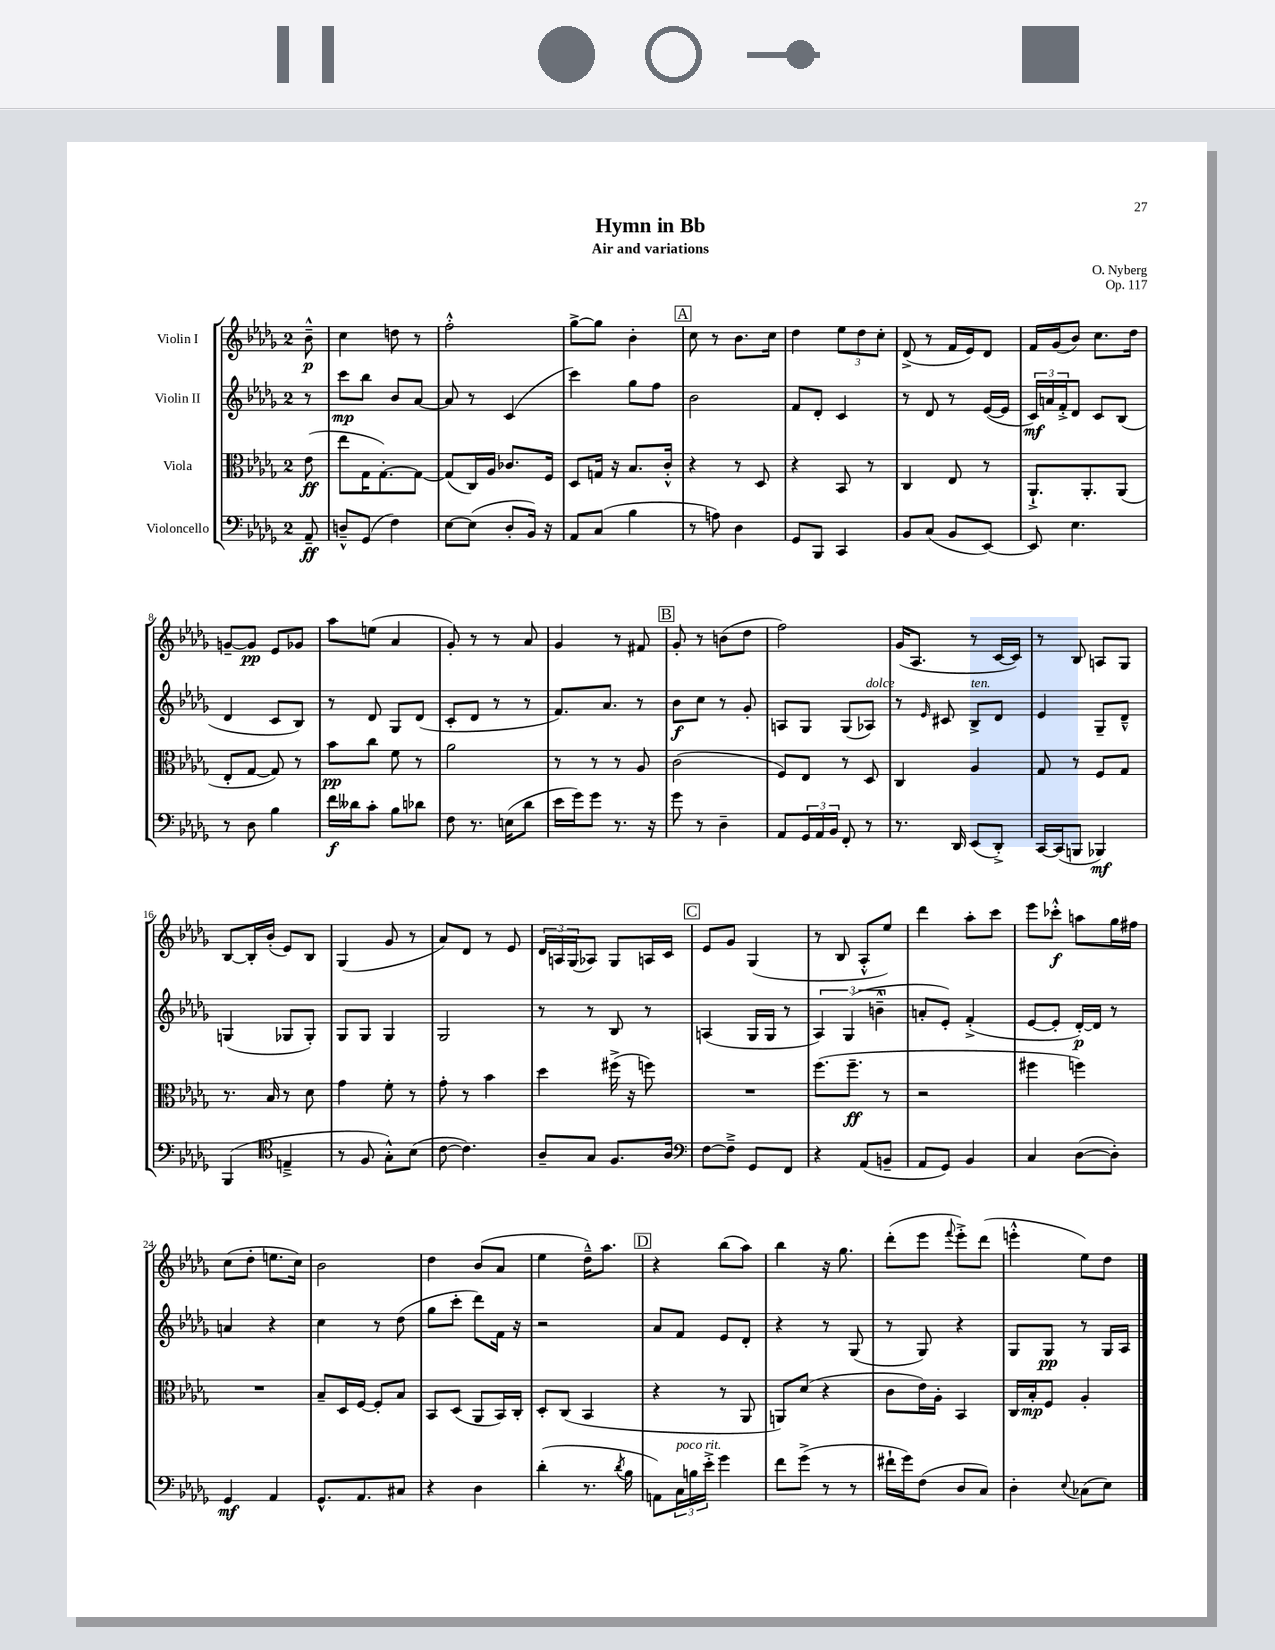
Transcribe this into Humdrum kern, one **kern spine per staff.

**kern	**kern	**kern	**kern
*staff4	*staff3	*staff2	*staff1
*clefF4	*clefC3	*clefG2	*clefG2
*k[b-e-a-d-g-]	*k[b-e-a-d-g-]	*k[b-e-a-d-g-]	*k[b-e-a-d-g-]
*M2/4	*M2/4	*M2/4	*M2/4
8AA-~	(8e-	8r	8b-~^^
=	=	=	=
8D~^^	8ee-	8ccc	4cc
(8GG-	16G-	8bb-	.
.	[8.G-')	.	.
4F)	.	8b-	8dd
.	8G-_	[8a-	8r
=	=	=	=
[8E-	(8G-]	8a-]	2ff'^^
(8E-]	16C)	8r	.
.	16A-	.	.
8D-'	8.c-	(4c	.
16BB-)	.	.	.
16r	16F	.	.
=	=	=	=
8AA-	8D-	4ccc)	[8gg-^
(8C	16G	.	8gg-]
.	16r	.	.
4B-	8.B-	8gg-	4b-'
.	.	8ff	.
.	16c'^^	.	.
=	=	=	=
8r	4r	2b-	8cc
8A)	.	.	8r
4D-	8r	.	8.b-
.	8D-	.	.
.	.	.	16cc
=	=	=	=
8GG-	4r	8f	4dd-
8BBB-	.	8d-'	.
4CC	8BB-	4c	12ee-
.	.	.	12dd-
.	8r	.	.
.	.	.	12cc'
=	=	=	=
8BB-	4C	8r	(8d-^
(8C	.	8d-	8r
8BB-	8E-	8r	16f
.	.	.	16e-)
[8EE-)	8r	([16e-	8d-
.	.	16e-]	.
=	=	=	=
8EE-]	8.AA-`^	24c)	16f
.	.	24a	.
.	.	.	(16g-
.	.	24f'^	.
4.E-	.	8d-	8b-)
.	8.AA-'	.	.
.	.	8c	8.cc
.	(8AA-	(8B-	.
.	.	.	16dd-
=	=	=	=
8r	8E-'	4d-	[8g~
8D-	[8G-	.	8g]
4B-	8G-])	8c	8e-
.	8r	8B-)	8g-
=	=	=	=
16f	8b-	8r	8aa-
16d--	.	.	.
8c'	8cc	8d-	(8ee
8B-	8f	8G-	4a-
8d-	8r	(8d-	.
=	=	=	=
8F	2a-	8c'	8g-')
8.r	.	8d-	8r
.	.	8r	8r
(16E	.	.	.
8d-	.	8r	8a-
=	=	=	=
16e-	8r	8.f)	4g-
16g-)	.	.	.
8g-	8r	.	.
.	.	8.a-	.
8.r	8r	.	8r
.	8A-	8r	8f#
16r	.	.	.
=	=	=	=
8g-	(2c	8b-	8g-'
8r	.	8cc	8r
4D-~	.	8r	(8b
.	.	8g-'	8dd-
=	=	=	=
8AA-	8F)	8A	2ff)
24GG-	8E-	8G-	.
24AA-	.	.	.
24BB-	.	.	.
8FF'	8r	(8G-	.
8r	8D-	8A-)	.
=	=	=	=
8.r	4C	8r	(16g-
.	.	.	8.A-
.	.	16qqe-	.
.	.	8c#	.
16DD-	.	.	.
(8EE-	4A-	8B-^	8r
8DD-'^)	.	8d-	[16c
.	.	.	16c])
=	=	=	=
[16CC	8G-	4e-	8r
(16CC]	.	.	.
8BBB	8r	.	8B-
4BBB-)	8F	8G-~	8A
.	8G-	8d-~^^	8G-
=	=	=	=
(4BBB-	8.r	(4G	[8B-
.	.	.	16B-']
.	16B-	.	(16b-'
*clefC4	*	*	*
4E~^	8r	8G-	8e-)
.	8d-	8G-')	8B-
=	=	=	=
8r	4g-	8G-	(4G-
8F	.	8G-	.
8G-'^^)	8f'	4G-	8g-
(8B-	8r	.	8r
=	=	=	=
[8c	8g-'	2G-	8a-)
4.c])	8r	.	8d-
.	4b-	.	8r
.	.	.	8e-
=	=	=	=
8A-~	4dd-	8r	24d-
.	.	.	24A
.	.	.	(24G-
8G-	.	8r	8A-)
8.F	(16ff#^	8B-	8G-
.	16r	.	.
.	8ff)	8r	16A
16A-	.	.	16c
=	=	=	=
*clefF4	*	*	*
[8F	2r	(4A	8e-
8F~^]	.	.	8g-
8GG-	.	16G-	(4G-
.	.	16G-	.
8FF	.	8r	.
=	=	=	=
4r	(8.ff	6A-)	8r
.	.	.	8B-
.	.	(6G-	.
.	8.ff~	.	.
(8AA-	.	.	8A-'^^
.	.	6b~^^	.
8BB~	8r	.	8ee-)
=	=	=	=
8AA-	2r	8a'	4ddd-
8GG-)	.	8e-')	.
4BB-	.	(4f'^	8aa-'
.	.	.	8ccc
=	=	=	=
4C	4ff#	[8e-	8eee-
.	.	8e-']	8ccc-'^^
([8D-	4ff)	[16d-')	8aa
.	.	16d-]	.
8D-'])	.	8r	16gg-
.	.	.	16ff#
=	=	=	=
4GG-	2r	4a	(8cc
.	.	.	8dd-'
4AA-	.	4r	8.ee
.	.	.	16cc)
=	=	=	=
8.GG-^^	8B-~	4cc	2b-
.	16D-	.	.
8.AA-	[16F	.	.
.	8F']	8r	.
8C#	8B-	(8dd-	.
=	=	=	=
4r	8BB-	8gg-	4dd-
.	(8D-	8ccc'	.
4D-	8AA-	8ddd-)	(8b-
.	16BB-)	16f	8a-
.	16C'	16r	.
=	=	=	=
(4d-'	8D-'	2r	4ee-
.	(8C	.	.
8.r	4BB-	.	16dd-~^^)
.	.	.	8.aa-
8qd-	.	.	.
16B-	.	.	.
=	=	=	=
8AA)	4r	8a-	4r
24C	.	8f	.
24B	.	.	.
24e-'^	.	.	.
4g-	8r	8e-	(8bb-
.	8AA-	8d-'	8aa-)
=	=	=	=
8f	8AA)	4r	4bb-
(8g-^	(8d-	.	.
8r	4r	8r	16r
.	.	.	8.gg-
8r	.	(8G-	.
=	=	=	=
16f#`	8c	8r	(8ddd-'
16g-)	.	.	.
(8F	16e-)	8G-)	8eee-
.	16A-'	.	.
.	.	.	8qqfff
8D-	4BB-	4r	8eee-'^)
8C)	.	.	(8ddd-
=	=	=	=
4D-'	16C	8G-	4eee'^^
.	16B-'	.	.
.	8F	8G-	.
8qqE-	.	.	.
(8C-	4A-'	8r	8ee-)
8E-)	.	16G-	8dd-
.	.	16A-	.
==	==	==	==
*-	*-	*-	*-
